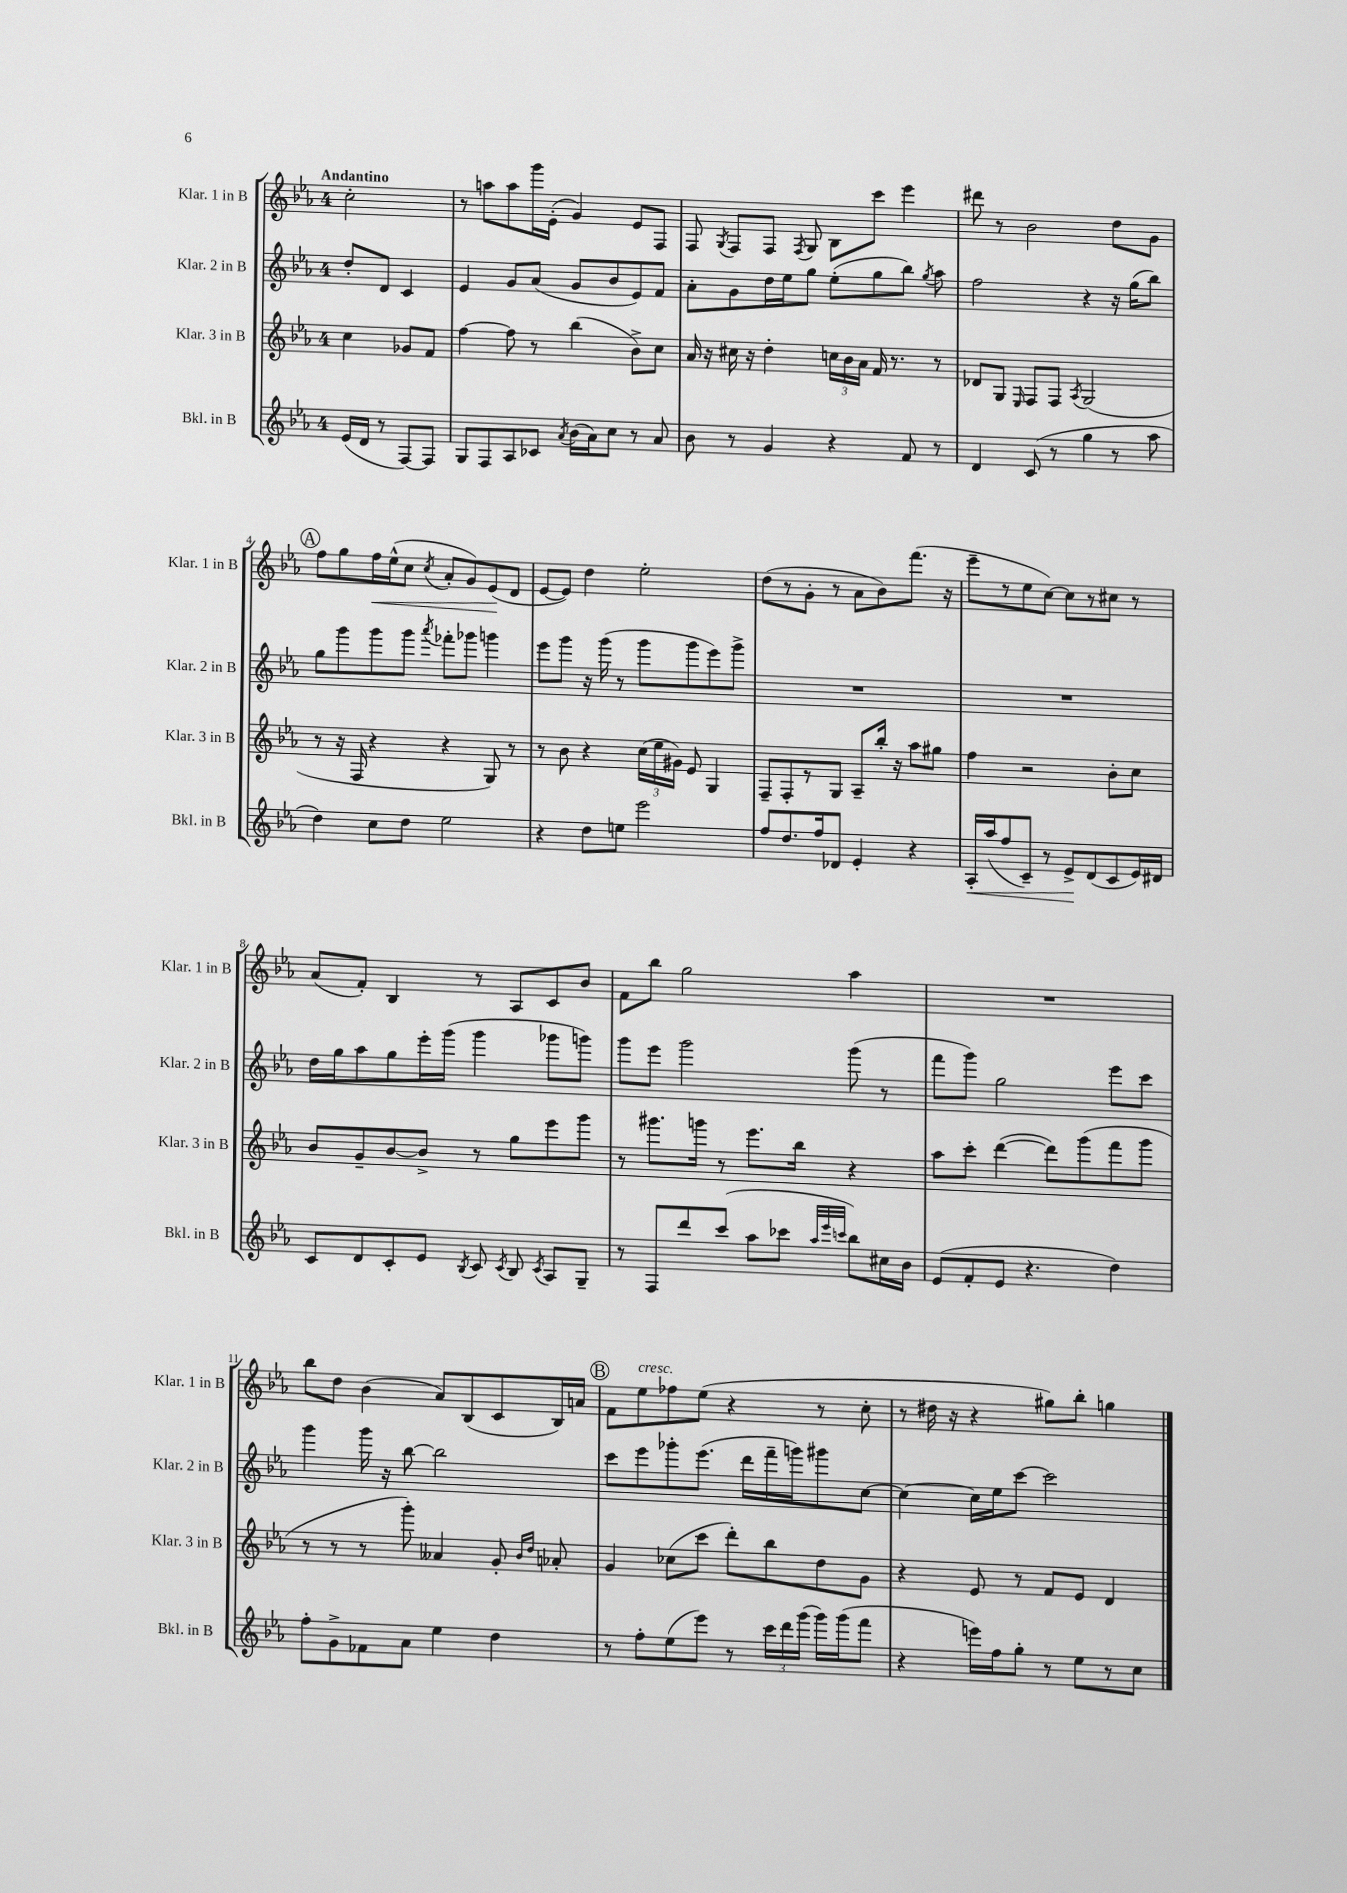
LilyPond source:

<<
\new StaffGroup <<
\new Staff = "s0" \with { instrumentName = "Klar. 1 in B" shortInstrumentName = "Klar. 1 in B" } {
    \clef treble \key ees \major \once \override Staff.TimeSignature.style = #'single-digit \time 4/4 \partial 2 \tempo "Andantino"
    \autoBeamOff c''2-. |
    r8 a''8[ a''8 g'''16 ees'16]-.( g'4) ees'8[ f8] |
    f8 \acciaccatura { g8 } f8[ f8] \acciaccatura { f8 } g8 bes8[ c'''8] ees'''4 |
    dis'''8 r8 bes'2 d''8[ g'8] |
    \mark \markup { \circle "A" } f''8[ g''8 f''16\< ees''16-^( c''8] \acciaccatura { c''8 } aes'8[-. g'8) ees'8\!( d'8] |
    ees'8[~ ees'8]) d''4 ees''2-. |
    d''8[( r8 g'8]-. r8 aes'8[ bes'8) f'''8.]( r16 |
    ees'''8[-- r8 ees''8 c''8]~) c''8[ r8 cis''8] r8 |
    aes'8[( f'8]-.) bes4 r8 aes8[ c'8 bes'8] |
    f'8[ bes''8] g''2 aes''4 |
    R1 |
    bes''8[ d''8] bes'4( aes'8[) bes8( c'8 bes16) a'16] |
    \mark \markup { \circle "B" } f'8[ ees''8^\markup { \italic "cresc." } fes''8 ees''8]( r4 r8 c''8-. |
    r8 dis''16 r16 r4 gis''8[) bes''8]-. g''4 \bar "|." |
}
\new Staff = "s1" \with { instrumentName = "Klar. 2 in B" shortInstrumentName = "Klar. 2 in B" } {
    \clef treble \key ees \major \once \override Staff.TimeSignature.style = #'single-digit \time 4/4 \partial 2
    \autoBeamOff d''8[-. d'8] c'4 |
    ees'4 g'8[ aes'8]( g'8[ bes'8 ees'8) f'8] |
    aes'8[-. g'8 d''16 ees''16 g''8] ees''8[-.( g''8 bes''8]) \acciaccatura { g''8 } aes''8 |
    f''2 r4 r16 g''16[( bes''8]) |
    \mark \markup { \circle "A" } g''8[ g'''8 g'''8 g'''8] \acciaccatura { aes'''8 } fes'''8[-. ges'''8] g'''4 |
    ees'''8[ g'''8] r16 g'''16( r8 g'''8[ g'''8 ees'''8) g'''8]-> |
    R1 |
    R1 |
    d''16[ g''16 aes''8 g''8 ees'''16-. g'''16]( g'''4 ges'''8[ g'''8]) |
    g'''8[ ees'''8] g'''2 g'''8( r8 |
    f'''8[ g'''8]) g''2 ees'''8[ c'''8] |
    g'''4 g'''16 r16 bes''8~ bes''2 |
    \mark \markup { \circle "B" } c'''8[ ees'''8 ges'''8-. ees'''8.]( d'''16[ f'''16-- g'''16) gis'''8 c''8]~ |
    c''4~ c''16[ ees''16 c'''8]~ c'''2 \bar "|." |
}
\new Staff = "s2" \with { instrumentName = "Klar. 3 in B" shortInstrumentName = "Klar. 3 in B" } {
    \clef treble \key ees \major \once \override Staff.TimeSignature.style = #'single-digit \time 4/4 \partial 2
    \autoBeamOff c''4 ges'8[ f'8] |
    f''4~ f''8 r8 bes''4( bes'8[->) c''8] |
    aes'16 r16 cis''16 r16 d''4-. \tuplet 3/2 { c''16[ bes'16 aes'16] } f'16 r8. r8 |
    des'8[ g8] \grace { ees16 } f8[ f8] \acciaccatura { aes8 } g2( |
    \mark \markup { \circle "A" } r8 r16 f16 r4 r4 g8) r8 |
    r8 bes'8 r4 \tuplet 3/2 { c''16[( ees''16 gis'16]) } ees'8 g4 |
    f8[-- f8-. r8 g8] aes8[-- bes''16]-. r16 aes''8[ gis''8] |
    f''4 r2 bes'8[-. c''8] |
    bes'8[ g'8-- bes'8~ bes'8]-> r8 g''8[ ees'''8 g'''8] |
    r8 gis'''8.[ g'''16] r8 ees'''8.[ bes''16] r4 |
    aes''8[ c'''8]-. d'''4~( d'''8[) g'''8( f'''8 g'''8] |
    r8 r8 r8 g'''8-.) aeses'4 g'8-. \grace { bes'16[ d''16] } aes'8-. |
    \mark \markup { \circle "B" } g'4 ces''8[( c'''8] d'''8[-.) bes''8 d''8 g'8] |
    r4 ees'8 r8 f'8[ ees'8] d'4 \bar "|." |
}
\new Staff = "s3" \with { instrumentName = "Bkl. in B" shortInstrumentName = "Bkl. in B" } {
    \clef treble \key ees \major \once \override Staff.TimeSignature.style = #'single-digit \time 4/4 \partial 2
    \autoBeamOff ees'16[( d'16] r8 f8[~) f8] |
    g8[ f8 aes8 ces'8] \acciaccatura { aes'8 } bes'16[( aes'16) c''8] r8 aes'8 |
    bes'8 r8 g'4 r4 f'8 r8 |
    d'4 c'8( r8 g''4 r8 aes''8 |
    \mark \markup { \circle "A" } d''4) c''8[ d''8] ees''2 |
    r4 d''8[ e''8] ees'''2 |
    f''8[ d''8. f''16 des'8] ees'4-. r4 |
    aes16[-.\< aes''16( f''8 c'8]--) r8 ees'8[->\! d'8( c'8 ees'16) dis'16] |
    c'8[ d'8 c'8-. ees'8] \acciaccatura { bes8 } c'8 \acciaccatura { c'8 } bes8 \acciaccatura { c'8 } aes8[ g8]-- |
    r8 f8[ d'''8 c'''8]( aes''8[ ces'''8] \grace { aes''32[ ees'''32 c'''32] } bes''8[) cis''16 bes'16] |
    ees'8[( f'8-. ees'8] r4. d''4) |
    f''8[-. g'8-> fes'8 aes'8] ees''4 d''4 |
    \mark \markup { \circle "B" } r8 f''8[-. ees''8( ees'''8]) r8 \tuplet 3/2 { c'''16[ d'''16 g'''16]( } g'''16[) g'''16( f'''8] |
    r4 e'''16[) f''16 g''8]-. r8 ees''8[ r8 c''8] \bar "|." |
}
>>
>>
